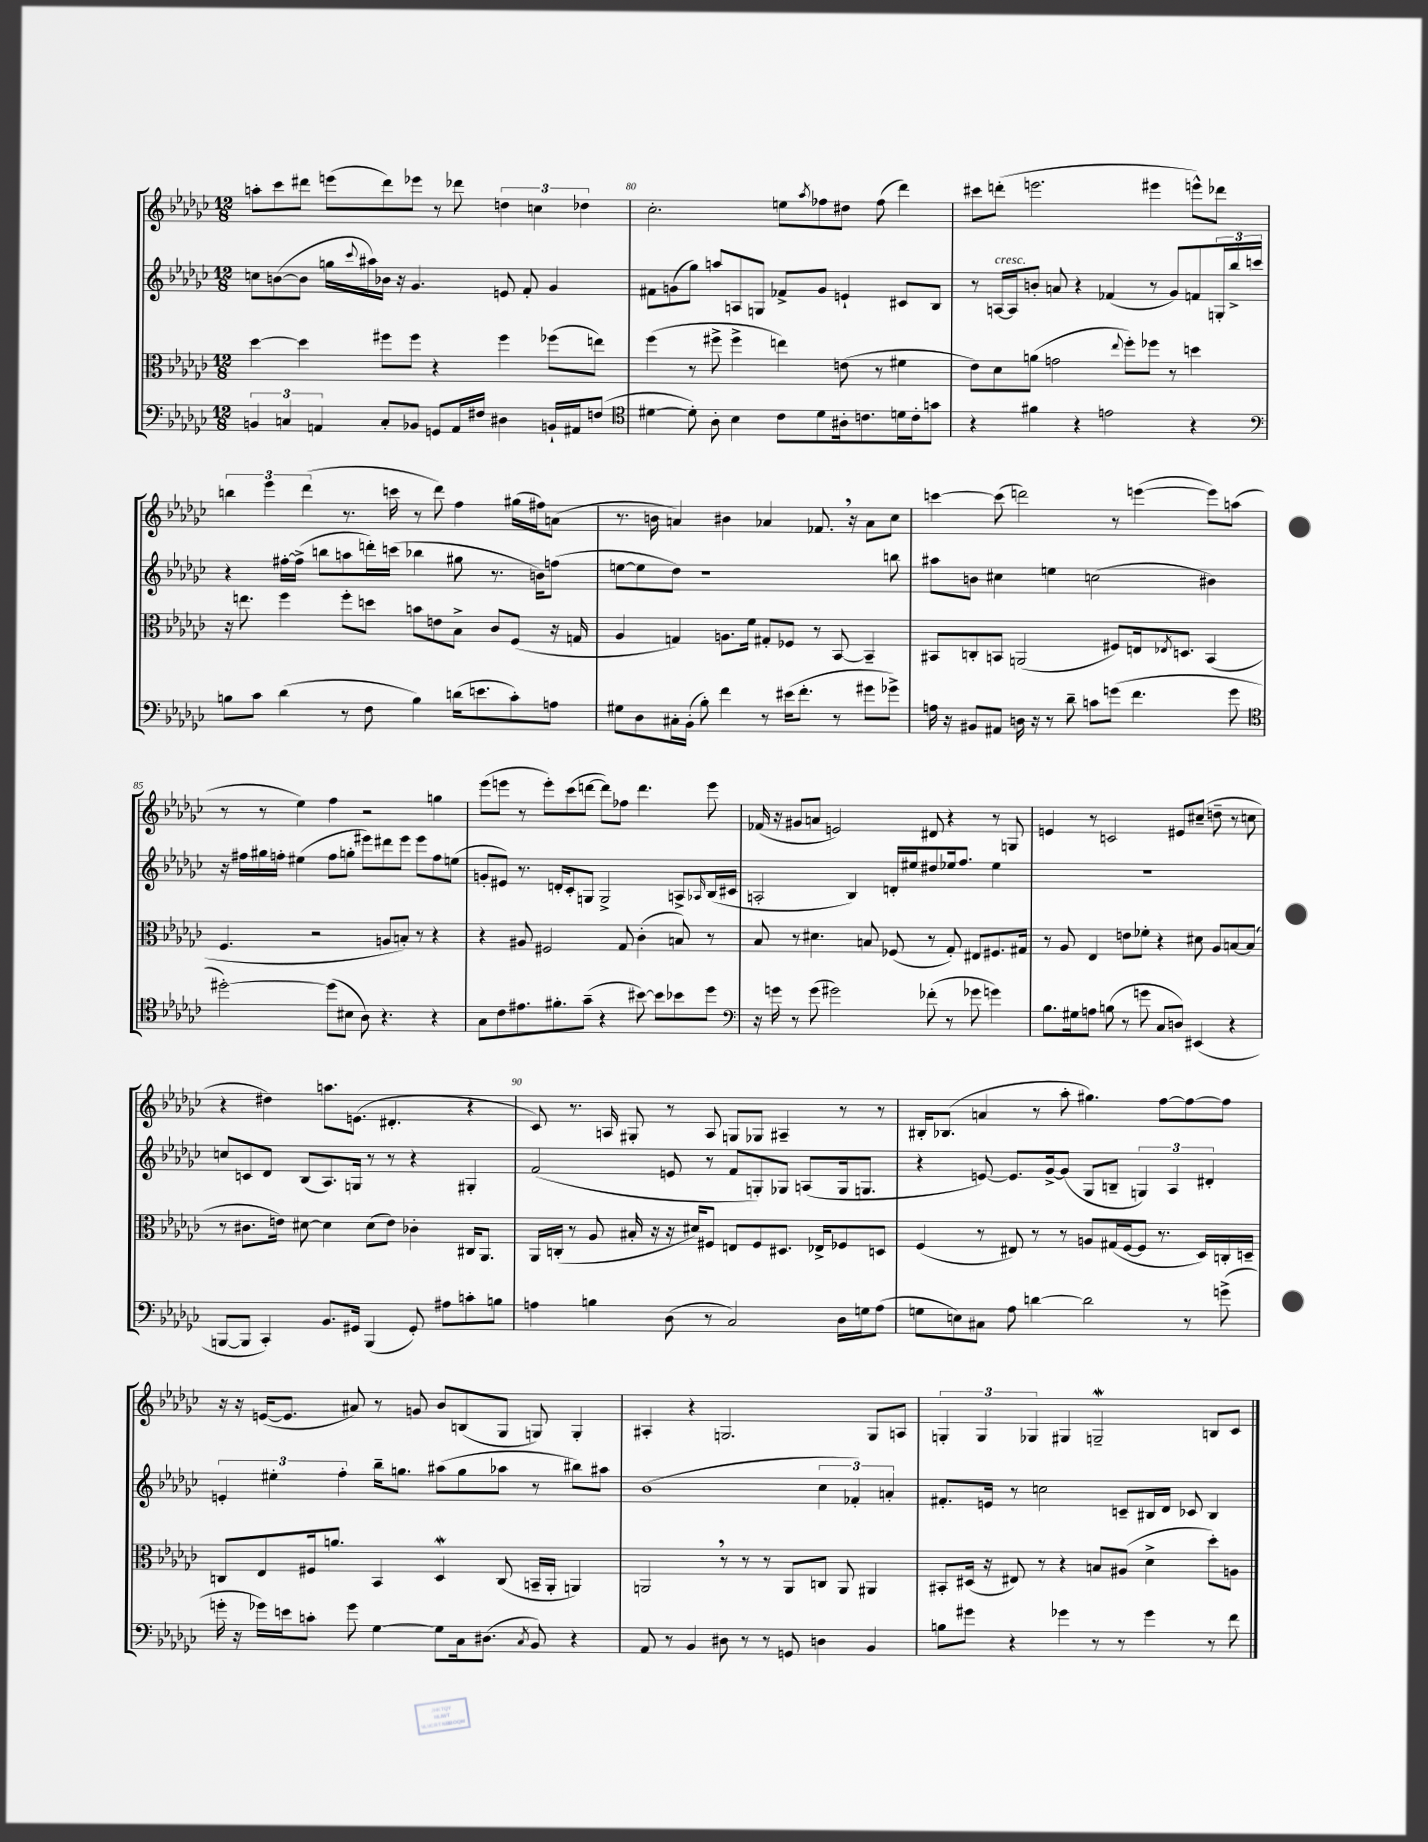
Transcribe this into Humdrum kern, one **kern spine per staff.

**kern	**kern	**kern	**kern
*part4	*part3	*part2	*part1
*staff4	*staff3	*staff2	*staff1
*clefF4	*clefC3	*clefG2	*clefG2
*k[b-e-a-d-g-c-]	*k[b-e-a-d-g-c-]	*k[b-e-a-d-g-c-]	*k[b-e-a-d-g-c-]
*M12/8	*M12/8	*M12/8	*M12/8
=79	=79	=79	=79
6BBn/	[4dd-\	8ccn\L	8aan'\L
.	.	([8bn\	8ccc-\
6Cn/	.	.	.
.	4dd-\]	8b\J]	8ddd#X\J
6AAn/	.	.	.
.	.	16ggn\LL	(8eeen\L
.	.	8qqccc-/	.
.	.	16aa#X\)	.
8C'/L	8ff#X\L	16b-X\JJ	8ddd#\)
.	.	16r	.
8BB-X/J	8ff#\J	4.g-/	8eee-X\J
8GGn/L	4r	.	8r
16AA/L	.	.	8ddd-X\
16F#X/JJ	.	.	.
4D#X\	4ff#\	8en/	6ddn\
.	.	8f'/	.
.	.	.	6ccn\
16BBn`/LL	(8ff-X\L	4g-/	.
16AA#X/J	.	.	.
.	.	.	6dd-X\
(8Fn/J	8een\J)	.	.
=80	=80	=80	=80
*clefC4	*	*	*
[4d#X\	(4ff\	8f#X\L	2.cc-'\
.	.	(8gn\	.
8d#'\])	8r	8gg-\J)	.
8A-'\	8ff#X^\	8aan/L	.
4B-\	4ff#^\	8An/	.
.	.	8Gn/J	.
8c-\L	4een\)	8f-X^/L	8een\L
.	.	.	8qaa-/
8d#\	.	8g/J	8ff-X\
16A#X'\k	(8en\	4en`/	8dd#X\J
8.cn\	.	.	.
.	8r	.	(8ff-\
16dn\L	4f#X\	8c#X/L	4ddd-\)
16c'\J	.	.	.
8gn\J	.	8B-/J	.
=81	=81	=81	=81
4r	8e-\L)	8r	8ccc#X\L
!	!	!LO:TX:a:i:t=cresc.	!
.	8d-\	[16An/LL	(8dddn'\J
.	.	16A/J]	.
4f#X\	(8an\J	8bn'/J	2.eeen\
.	2gn\	8an/	.
4r	.	4r	.
2en\	.	(4f-X/	.
.	8qqee-/	.	.
.	8ff'\L)	.	.
.	8ff-X\J	8r	4eee#X\
.	8r	8g-/L)	.
4r	4ddn\	8fn/	8eeen^^\L)
.	.	24Gn'/L	8ddd-X\J
.	.	24bb-^/	.
.	.	24cccn/JJ	.
!!LO:LB:g=z
=82	=82	=82	=82
*clefF4	*	*	*
8Bn\L	16r	4r	6bbn\
.	8.een\	.	.
8c-\J	.	.	.
.	.	.	6eee-\
(4d-\	4ff\	[16ff#X'\LL	.
.	.	(16ff#^\JJ]	.
.	.	.	(6ddd-\
.	.	8bbn\L	.
8r	8ff'\L	8aan\	8.r
8F\	8ddn\J	16dddn'\L)	.
.	.	(16cccn\JJ	16cccn\
4B\)	8bn\L	4bb-X\	8r
.	8en\	.	8ddd-\)
(16dn\KL	8B-^\J	8gg#X\	4ff\
8.en\	.	.	.
.	8c-/L	8.r	.
8c-'\)	(8F/J	.	(16gg#X\LL
.	.	16bn\KL)	16ff#X\J)
8An\J	16r	(8ffn\J	(8an\J
.	16Gn/	.	.
=83	=83	=83	=83
8G#X\L	4A-/	[8een\L	8.r
8D-\	.	8ee\]	.
.	.	.	16bn\
16C#X'\L	4Gn/)	8dd-\J)	4an/)
(16BB-'\JJ	.	.	.
8B-'\)	.	1r	.
4f\	8.An\L	.	4b#X\
.	16f\Jk	.	.
8r	8G#X'/L	.	4a-X/
(16e#X\KL	8F-X/J	.	.
8.f'\J	.	.	.
.	8r	.	8.f-X,/
8r	[8BB-/	.	.
.	.	.	16r
8g#X\L	4BB-~/]	.	8a-\L
8g-X^\J)	.	8bbn\	8cc-\J
=84	=84	=84	=84
16An\	8BB#X/L	8aa#X\L	[4cccn\
16r	.	.	.
8BB#X/L	8Cn'/	8bn\J	.
8AA#X/J	8BBn/J	4cc#X\	(8ccc\]
16Dn\	(2AAn/	.	2dddn\)
16r	.	.	.
8r	.	4een\	.
8d-~\	.	.	.
8cn\L	.	(2ccn\	.
(8gn\J	8F#X/L)	.	8r
4.f\	16En/k	.	([4eeen\
.	8qE-X/	.	.
.	8.Dn/J	.	.
.	(4BB/	4b#X\)	8eee\L])
8g\	.	.	(8aan\J
!!LO:LB:g=z
=85	=85	=85	=85
*clefC4	*	*	*
[2dd#X'\)	4.F/	16r	8r
.	.	16ff#X\LL	.
.	.	16gg#X\	8r
.	.	16ffn'\JJ	.
.	.	(4ee#X\	4ee-\)
.	2r	.	.
(8dd#\L]	.	8ff\L	4ff\
8B#X\J	.	8ggn'\J	.
8A-\)	.	8eee#X\L)	2r
4.r	8An/L	8ddd#X\	.
.	8Bn'/J)	8eee#\J	.
.	8r	8eee#\L	.
4r	4r	8ff\	4ggn\
.	.	(8een\J	.
=86	=86	=86	=86
8G-\L	4r	8gn'/L	(8eee-\L
8c-\	.	8e#X/J)	8eeen\J
8.e#X\	8A#X/	8.r	8r
.	2F#X/	.	8eee'\L)
8.f#X'\	.	16dn'/KL	.
.	.	8c-'/	(8ccc-\
(8g-~\J	.	8Gn/J	[8dddn\J
4r	.	2G^/	8ddd\L])
.	8G-/	.	8ff-X\J
[8b#X\)	(4c-'\	.	4.ddd\
8b#\L]	.	.	.
8b-X\	8Bn/)	8An^/L	.
.	.	16qqA-X/	.
8dd-\J	8r	(16B-/L	8eee\
.	.	16c#X/JJ	.
=87	=87	=87	=87
*clefF4	*	*	*
16r	8B-/	2An'/	(16f-X/
16gn\	.	.	16r
8r	8r	.	8g#X/L
(8g\	4.d#X\	.	8an/J
2g#X\)	.	.	2en/)
.	.	4B-/)	.
.	8Bn/	.	.
.	(8F-X/	16dn'/LL	.
.	.	16ee#X/J	.
(8f-X'\	8r	8dd#X/	8d#X/
8r	8G-'/)	16ee-X/k	4r
.	.	8.ff/J	.
8g-X\	8E#X/L	.	.
4gn\)	8.F#X/	4ee-\	8r
.	.	.	8Gn/
.	16G#X/Jk	.	.
=88	=88	=88	=88
8.B-\L	8r	1.r	4en/
.	8A-/	.	.
16G#X\k	.	.	.
8An\J	4E-/	.	8r
(8Bn\	.	.	2cn/
8r	8en\L	.	.
8gn\	8f-X'\J	.	.
8C-/L	4r	.	.
8Dn/J)	.	.	8e#X/L
(4EE#X/	8d#X\	.	(8cc#X~/J
.	8A-/L	.	8ddn~\
4r	[8Bn/	.	8r
.	(8B/J]	.	8ccn\
!!LO:LB:g=z
=89	=89	=89	=89
[8BBBn/L	8r	8ccn/L	4r
8BBB/J]	8.c#X\L	8cn/	.
4CC-'/)	.	8d-/J	4dd#X\)
.	16en\Jk)	.	.
.	[8d#X\	(8B-/L	.
8.BB-/L	4d#\]	8.A-/)	8.aan\L
16GG#X/Jk	.	16Gn/Jk	(8.en\J
(4BBB/	(8d#\L	8r	.
.	8e\J)	8r	4.d#X'/
8GG#'/)	4c-X'\	4r	.
8A#X\L	.	.	.
8cn'\	16C#X/KL	4G#X'/	4r
.	8.AA-/J	.	.
8Bn\J	.	.	.
=90	=90	=90	=90
4An\	16AA-/LL	(2f/	8c-/)
.	(16Cn'/JJ	.	.
.	8r	.	8.r
4Bn\	8A-/	.	.
.	.	.	16An/
.	16B#X'/	.	8G#X'/
.	16r	.	.
(8D-\	16r	8en/	8r
.	16d#X/KL)	.	.
8r	8F#X/J	8r	8A/
2C-/)	8En/L	8f/L	8Gn/L
.	8F#/	8Gn'/)	8G-X/J
.	8.D#X/J	8G-X/J	4A#X~/
.	.	(8An/L	.
.	16E-X^/KL	.	.
16D-\LL	8F-X/	16G-/k	8r
16Gn\J	.	8.Gn/J	.
(8A\J	8Dn/J	.	8r
=91	=91	=91	=91
8Gn\L	(4F/	4r	16B#X'/KL
.	.	.	(8.B-X/J
8En\)	.	.	.
8C#X\J	8r	[8en/)	4an/
8A-\	8E#X/)	8.e/L]	.
[4dn\	8r	.	8r
.	.	[16g-^/k	.
.	8r	(8g-/J]	8aa-'\
2d\]	8An/L	8G-/L	4.gg#X\)
.	(16G#X/L	8Bn~/J	.
.	[16F/J	.	.
.	8F/J]	6Gn/)	.
.	8.r	.	[8ff\L
.	.	6A-/	.
8r	.	.	8ff\_
.	16D-/LL)	.	.
.	.	6d#X'/	.
(8gn^\	16Cn'/	.	8ff\J]
.	16Dn~/JJ	.	.
!!LO:LB:g=z
=92	=92	=92	=92
16gn'\	8Cn/L	6en'/	16r
16r	.	.	16r
16g-X\LL)	8E-/	.	([16en/KL
.	.	6ee#X'\	.
16en\J	.	.	8.e/J]
8cn'\J	16F#X/k	.	.
.	8.an/J	.	.
.	.	6ff'\	.
8g-\	.	.	8a#X/)
[4G-\	4BB-/	16bb-~\KL	8r
.	.	8.ggn\J	.
.	.	.	8gn/
8G-\L]	4D-W/	(8aa#X\L	8b-/L
16C-\k	.	8gg\	(8Bn/
(8.D#X\J	.	.	.
.	(8C/	8aa-X\J	8G-/J
8qC-/	.	.	.
8BB-/)	16BBn~/LL	8r	8Gn/)
.	16AA-'/JJ	.	.
4r	4AAn/)	8bb#X\L)	4G'/
.	.	8aa#X\J	.
=93	=93	=93	=93
8AA-/	2AAn,/	(1b-	4A#X'/
8r	.	.	.
4BB-/	.	.	4r
8D#X\	8r	.	2.Gn/
8r	8r	.	.
8r	8r	.	.
8GGn/	8AA/L	.	.
4Dn\	8Cn/J	6cc-\	.
.	8AA/	.	.
.	.	6f-X'/)	.
4BB-/	4AA#X/	.	8G/L
.	.	6an'/	.
.	.	.	8An/J
=94	=94	=94	=94
8Bn\L	8BB#X'/L	8.f#X'/L	6Gn'/
8g#X\J	(16D#X/Jk	.	.
.	.	.	6G/
.	16r	16en/Jk	.
4r	8E#X/)	8r	.
.	.	.	6G-X/
.	8r	2ccn\	.
4g-X\	4r	.	4G#X/
8r	8Bn/L	.	2GnW~/
8r	(8A#X/J	8cn~/L	.
4g-\	4d-^\	16B#X/L	.
.	.	16d-/JJ	.
.	.	8c-X/	.
8r	8dd-'\L)	4B#/	8Bn/L
8f\	8An\J	.	8c-/J
==	==	==	==
*-	*-	*-	*-
